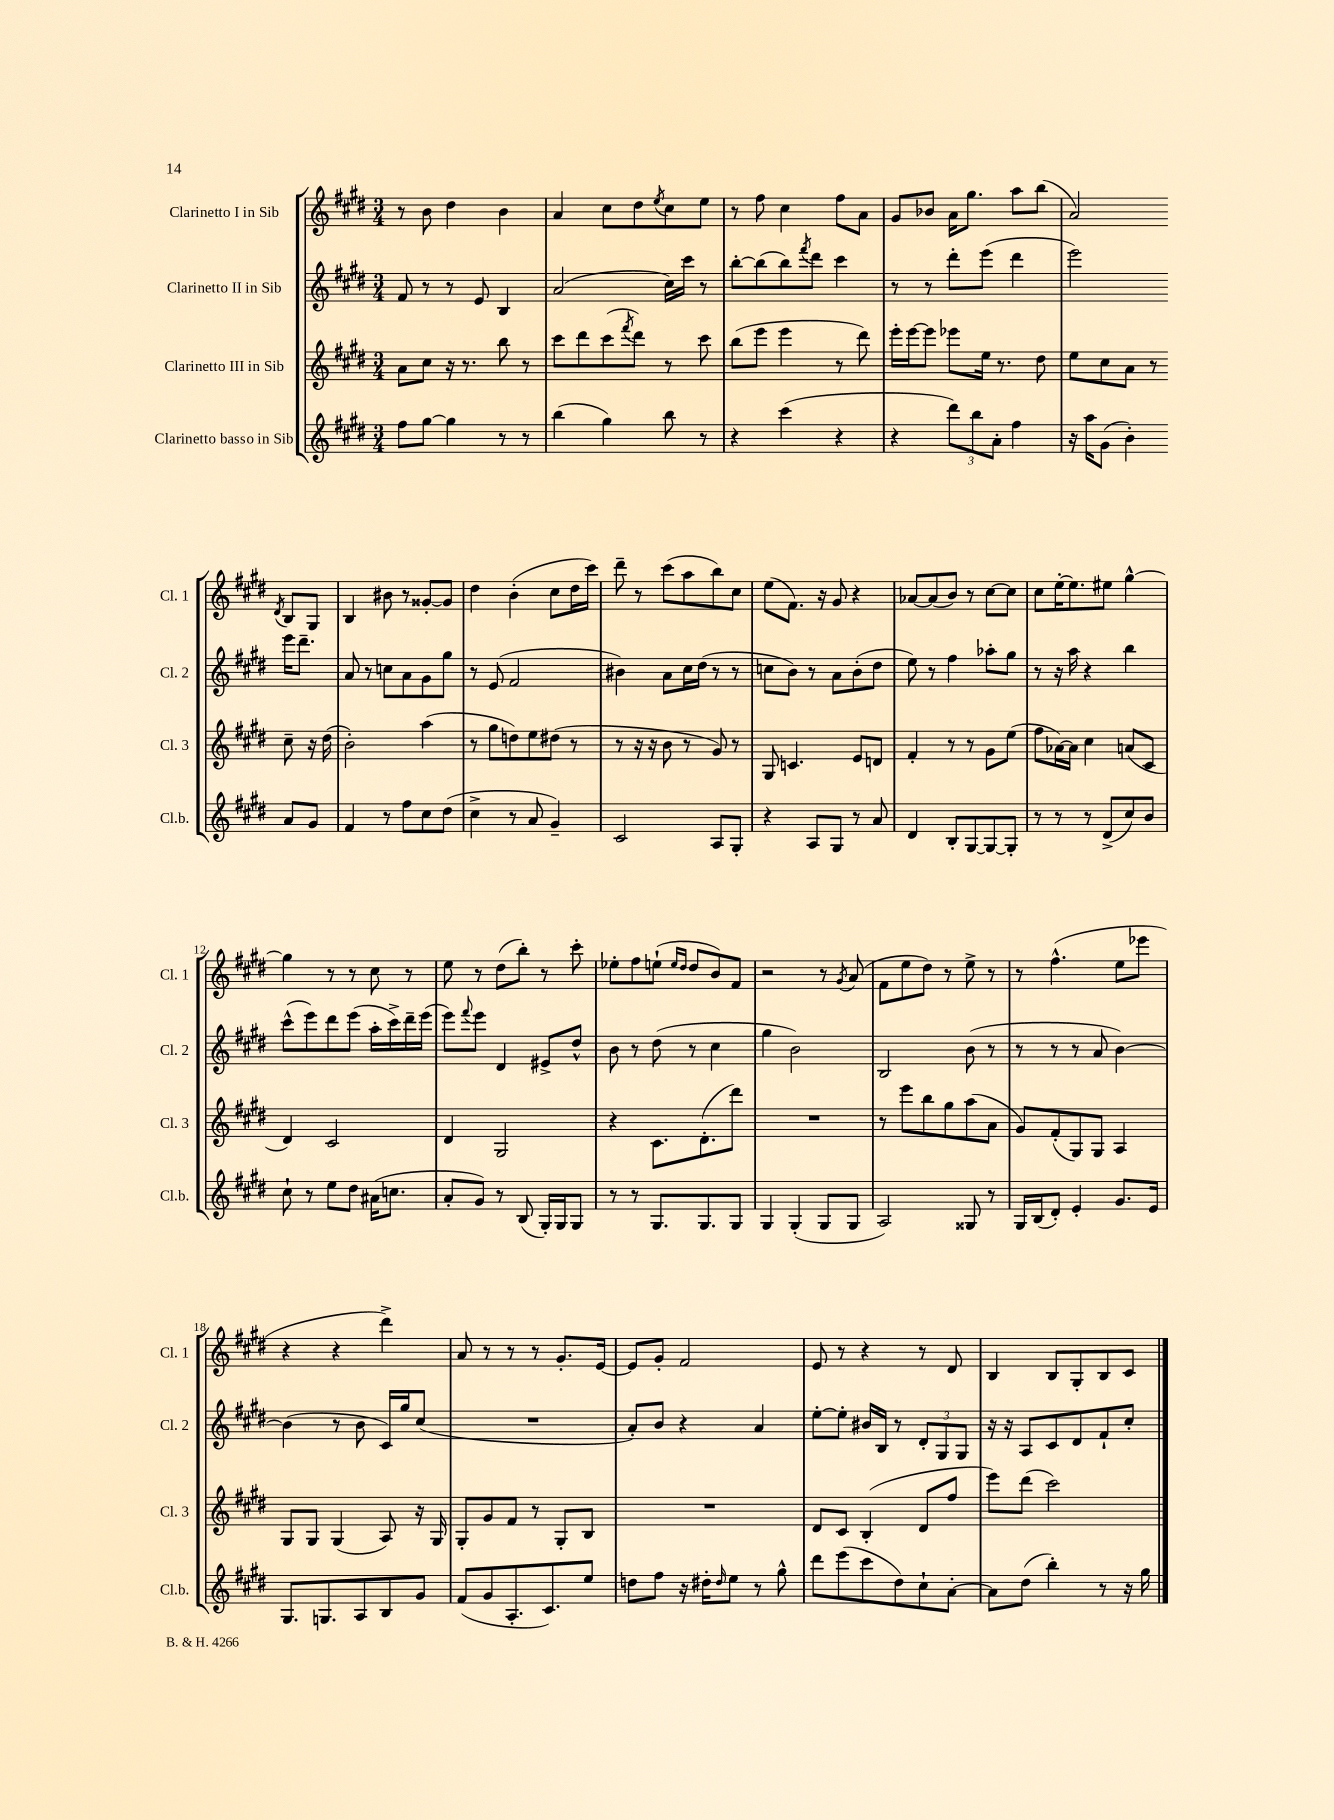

**kern	**kern	**kern	**kern
*staff4	*staff3	*staff2	*staff1
*clefG2	*clefG2	*clefG2	*clefG2
*k[f#c#g#d#]	*k[f#c#g#d#]	*k[f#c#g#d#]	*k[f#c#g#d#]
*M3/4	*M3/4	*M3/4	*M3/4
8ff#	8a	8f#	8r
[8gg#	8cc#	8r	8b
4gg#]	16r	8r	4dd#
.	8.r	.	.
.	.	8e	.
8r	8bb	4B	4b
8r	8r	.	.
=	=	=	=
(4bb	8ccc#	(2a	4a
.	8ddd#	.	.
4gg#)	(8ccc#	.	8cc#
.	8qfff#	.	.
.	8ddd#)	.	8dd#
.	.	.	8qee
8bb	8r	16cc#)	8cc#
.	.	16ccc#	.
8r	8ccc#	8r	8ee
=	=	=	=
4r	(8bb	[8bb'	8r
.	8eee	(8bb]	8ff#
(4ccc#	4eee	8bb)	4cc#
.	.	8qfff#	.
.	.	8ddd#	.
4r	8r	4ccc#	8ff#
.	8ddd#)	.	8a
=	=	=	=
4r	16eee'	8r	8g#
.	[16eee	.	.
.	8eee]	8r	8b-
12ddd#)	8eee-	8ddd#'	16a
.	.	.	8.gg#
12bb	.	.	.
.	16ee	(8eee	.
12a'	.	.	.
.	8.r	.	.
4ff#	.	4ddd#	8aa
.	8dd#	.	(8bb
=	=	=	=
16r	8ee	2eee)	2a)
16aa	.	.	.
(8g#	8cc#	.	.
4b')	8a	.	.
.	8r	.	.
.	.	.	8qd#
8a	8cc#~	16eee	8B
.	.	8.ddd#~	.
8g#	16r	.	8G#
.	(16dd#	.	.
=	=	=	=
4f#	2b')	8a	4B
.	.	8r	.
8r	.	8cc	8b#
8ff#	.	8a	8r
8cc#	(4aa	8g#	[8g##'
(8dd#	.	8gg#	8g##]
=	=	=	=
4cc#^	8r	8r	4dd#
.	8gg#	(8e	.
8r	8dd)	2f#	(4b'
8a	8ee	.	.
4g#~)	(8dd#	.	8cc#
.	8r	.	16dd#
.	.	.	16ccc#)
=	=	=	=
2c#	8r	4b#)	8ddd#~
.	16r	.	8r
.	16r	.	.
.	8b	8a	(8ccc#
.	8r	16cc#	8aa
.	.	(16dd#	.
8A	8g#)	8r	8bb)
8G#'	8r	8r	8cc#
=	=	=	=
4r	8G#	8cc	(8ee
.	4.c	8b)	8.f#)
8A	.	8r	.
.	.	.	16r
8G#	.	8a	8g#
8r	8e	(8b'	4r
8a	8d	8dd#	.
=	=	=	=
4d#	4f#'	8ee)	[8a-
.	.	8r	(8a-]
8B'	8r	4ff#	8b)
[8G#	8r	.	8r
8G#_	8g#	8aa-'	[8cc#
8G#']	(8ee	8gg#	8cc#]
=	=	=	=
8r	8ff#	8r	8cc#
8r	[16a-)	16r	[16ee'
.	16a-]	16aa	8.ee]
8r	4cc#	4r	.
(8d#^	.	.	8ee#
8cc#)	(8a	4bb	[4gg#^^
8b	8c#	.	.
=	=	=	=
8cc#`	4d#)	(8ccc#^^	4gg#]
8r	.	8eee)	.
8ee	2c#	8ddd#	8r
8dd#	.	(8eee	8r
(16a#	.	16aa'	8cc#
8.cc	.	16ccc#^)	.
.	.	16ddd#~	8r
.	.	(16eee	.
=	=	=	=
8a'	4d#	8eee)	8ee
.	.	8qqfff#	.
8g#)	.	8eee	8r
8r	2G#	4d#	(8dd#
(8B	.	.	8bb')
16G#')	.	8e#^	8r
16G#	.	.	.
8G#	.	8dd#^^	8ccc#'
=	=	=	=
8r	4r	8b	8ee-'
8r	.	8r	8ff#
8.G#	8.c#	(8dd#	(8ee`
.	.	.	16qqee
.	.	.	16qqdd#
.	.	8r	8dd#
8.G#	(8.d#'	.	.
.	.	4cc#	8b)
8G#	8ddd#)	.	8f#
=	=	=	=
4G#	2.r	4gg#	2r
(4G#'	.	2b)	.
8G#	.	.	8r
.	.	.	8qg#
8G#	.	.	(8a
=	=	=	=
2A)	8r	2B	8f#
.	8eee	.	8ee
.	8bb	.	8dd#)
.	8gg#	.	8r
8G##	(8aa	(8b	8ee^
8r	8a	8r	8r
=	=	=	=
16G#	8g#)	8r	8r
(16B	.	.	.
8d#')	(8f#'	8r	(4.ff#^^
4e'	8G#)	8r	.
.	8G#	8a	.
8.g#	4A	[4b)	8ee
.	.	.	8eee-
16e	.	.	.
=	=	=	=
8.G#	8G#	(4b]	4r
.	8G#	.	.
8.G	.	.	.
.	(4G#	8r	4r
8A	.	8b	.
8B	8A)	16c#)	4ddd#^)
.	.	16gg#	.
8g#	16r	(8cc#	.
.	16G#	.	.
=	=	=	=
(8f#	8G#'	2.r	8a
8g#	8g#	.	8r
8.A'	8f#	.	8r
.	8r	.	8r
8.c#)	.	.	.
.	8G#'	.	8.g#'
8ee	8B	.	.
.	.	.	[16e
=	=	=	=
8dd	2.r	8a')	8e]
8ff#	.	8b	8g#'
16r	.	4r	2f#
16dd#'	.	.	.
16qqdd#	.	.	.
8ee	.	.	.
8r	.	4a	.
8gg#^^	.	.	.
=	=	=	=
8ddd#	8d#	[8ee'	8e
(8eee	8c#	8ee']	8r
8ccc#	(4B'	16b#	4r
.	.	16B	.
8dd#)	.	8r	.
8cc#`	8d#	12d#'	8r
.	.	12G#	.
[8a'	8ff#	.	8d#
.	.	12G#	.
=	=	=	=
8a]	8eee)	16r	4B
.	.	16r	.
(8dd#	(8ddd#	8A	.
4bb')	2ccc#)	8c#	8B
.	.	8d#	8G#'
8r	.	8f#`	8B
16r	.	8cc#'	8c#
16gg#	.	.	.
==	==	==	==
*-	*-	*-	*-
